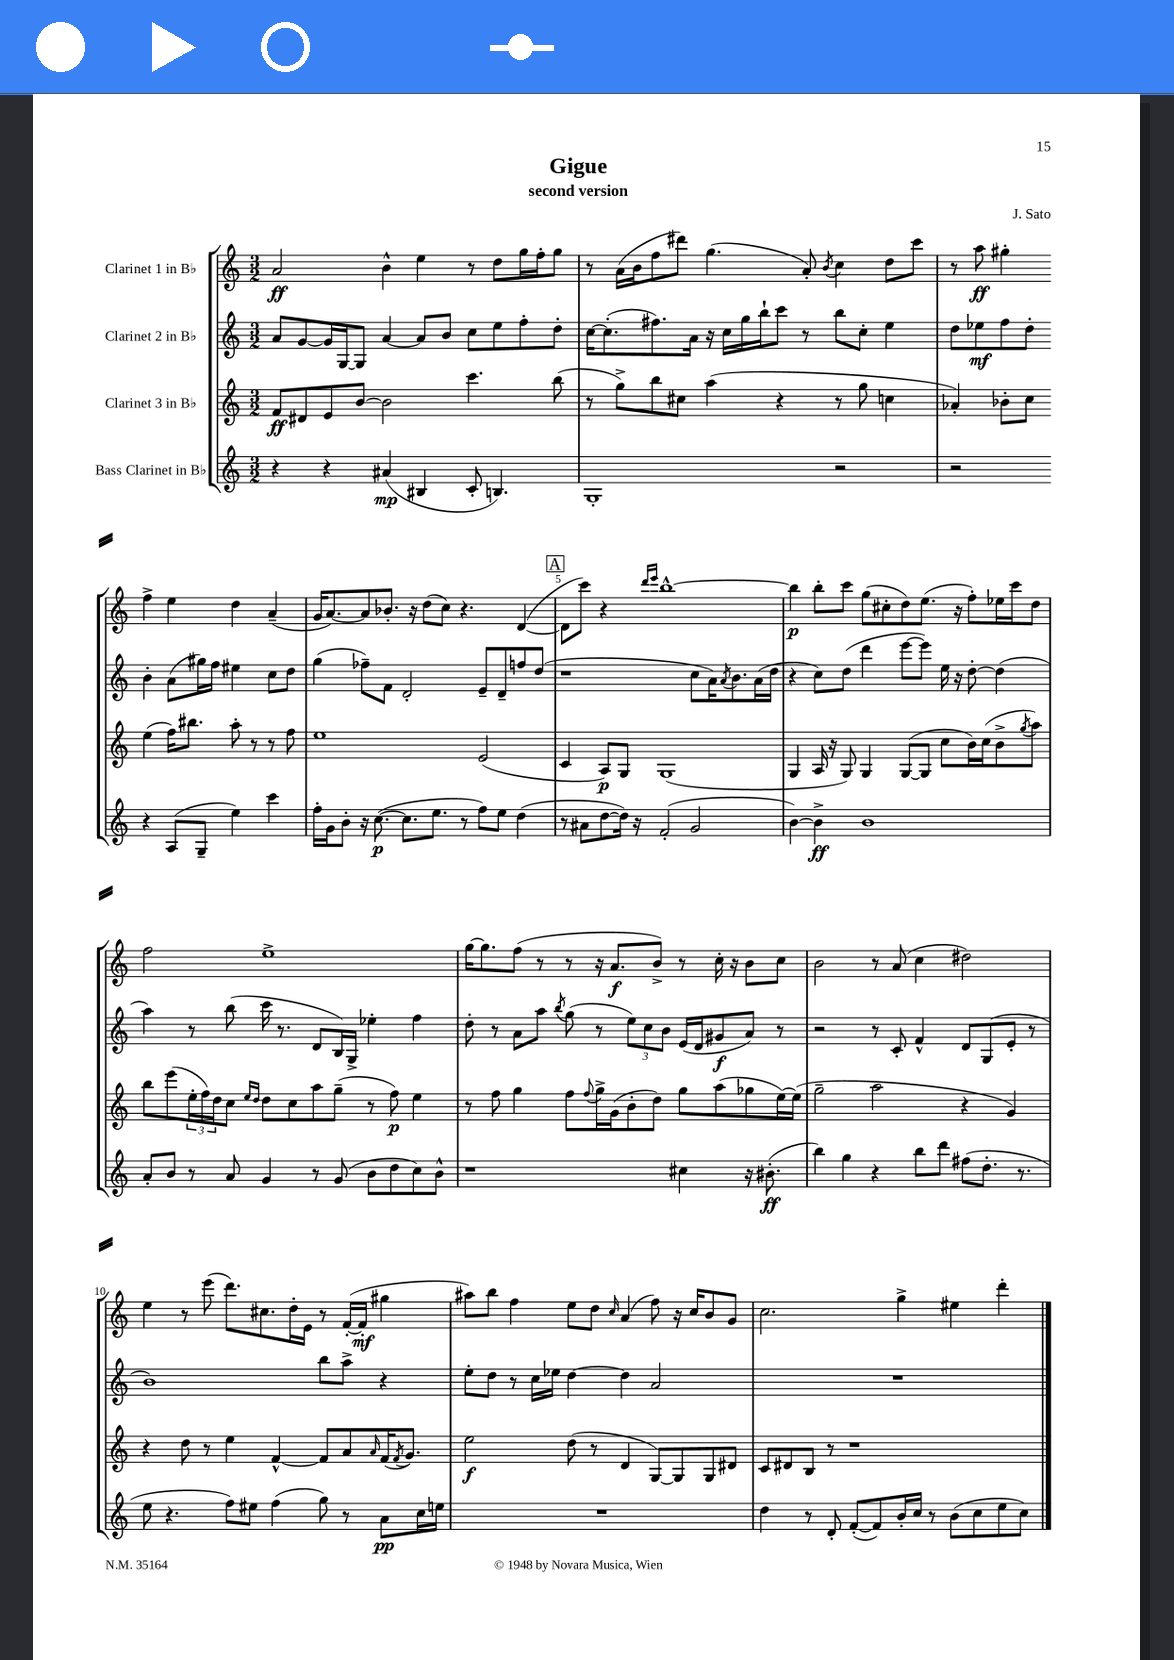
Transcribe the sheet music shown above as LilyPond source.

\header { title = "Gigue" composer = "J. Sato" subtitle = "second version" }
<<
\new StaffGroup <<
\new Staff = "s0" \with { instrumentName = "Clarinet 1 in Bb" } {
    \clef treble \key c \major \numericTimeSignature \time 3/2
    a'2\ff b'4-^ e''4 r8 d''8 g''16 f''16-. g''8 |
    r8 a'16( b'16 f''8 dis'''8) g''4.( a'8-.) \acciaccatura { b'8 } c''4 d''8 c'''8 |
    r8 a''8\ff gis''4-. f''4-> e''4 d''4 a'4--( |
    g'16 a'8.~) a'8 bes'8.-. r16 d''8( c''8) r4. d'4~( |
    \mark \markup { \box "A" } d'8 c'''8) r4 \grace { d'''16 e'''16 } b''1~-^ |
    b''4\p b''8-. c'''8 g''8( cis''8-. d''8) e''8.( r16 f''8-.) ees''16 c'''16 d''8 |
    f''2 e''1-> |
    g''16~ g''8. f''8( r8 r8 r16 a'8.\f b'8->) r8 c''16-. r16 b'8 c''8 |
    b'2 r8 a'8( c''4 dis''2) |
    e''4 r8 e'''8( d'''8.) cis''8. d''16-. e'16 r8 f'16~-.( f'16-.\mf gis''4 |
    ais''8) b''8 f''4 e''8 d''8 \grace { c''16 } a'4( f''8) r16 c''16 b'8 g'8 |
    c''2. g''4-> eis''4 d'''4-. \bar "|." |
}
\new Staff = "s1" \with { instrumentName = "Clarinet 2 in Bb" } {
    \clef treble \key c \major \numericTimeSignature \time 3/2
    a'8 g'8~ g'16 g16~ g8 a'4~ a'8 b'8 c''8 e''8 f''8-. d''8-. |
    c''16~ c''8.-.( fis''8.) a'16 r16 c''16 g''16 b''16-! c'''8 r8 b''8 c''8-. e''4 |
    d''8 ees''8\mf f''8 d''8-. b'4-. a'8( gis''16) f''16 eis''4 c''8 d''8 |
    g''4( fes''8--) f'8 d'2-. e'8-- d'8-- f''8 d''8( |
    \mark \markup { \box "A" } r1 c''8 a'16) \acciaccatura { a'8 } b'8. a'16( d''16 |
    r4 c''8) d''8( d'''4 e'''8~ e'''8) e''16 r16 d''8~-. d''4( |
    a''4) r8 b''8( c'''16 r8. d'8 b16) g16-> ees''4-. f''4 |
    d''8-. r8 a'8 a''8 \acciaccatura { b''8 } g''8( r8 \tuplet 3/2 { e''8) c''8 b'8 } e'16( d'16 gis'8\f a'8) r8 |
    r2 r8 c'8-. f'4-^ d'8 g8( e'8-. r8 |
    b'1) b''8 a''8-> r4 |
    e''8-. d''8 r8 c''16 ees''16 d''4~ d''4 a'2 |
    R1. \bar "|." |
}
\new Staff = "s2" \with { instrumentName = "Clarinet 3 in Bb" } {
    \clef treble \key c \major \numericTimeSignature \time 3/2
    f'8\ff dis'8 e'8 b'8~ b'2 c'''4. b''8( |
    r8 g''8->) b''8 cis''8 a''4( r4 r8 g''8 c''4 |
    aes'4-.) bes'8-. c''8 e''4( f''16) bis''8. a''8-. r8 r8 f''8 |
    e''1 e'2( |
    \mark \markup { \box "A" } c'4 a8\p) g8 g1( |
    g4 a16 r16 g8) g4 g8~( g8 c''8 b'16) c''16( b'8-> \acciaccatura { g''8 } a''8) |
    b''8 e'''8( \tuplet 3/2 { e''16-. f''16) d''16 } c''8 \grace { e''16 d''16 } d''8 c''8 a''8 g''8--( r8 f''8\p) e''4 |
    r8 f''8 g''4 f''8 \appoggiatura { f''8 } g''16-> g'16( b'8-. d''8) g''8 a''8( ges''8 e''16~) e''16( |
    g''2-- a''2 r4 g'4) |
    r4 d''8 r8 e''4 f'4~-^ f'8 a'8 \grace { a'16 } f'16( \acciaccatura { f'8 } g'8.) |
    e''2\f d''8( r8 d'4 g8~) g8 g8 dis'8 |
    c'8 dis'8 b8 r8 r1 \bar "|." |
}
\new Staff = "s3" \with { instrumentName = "Bass Clarinet in Bb" } {
    \clef treble \key c \major \numericTimeSignature \time 3/2
    r4 r4 ais'4\mp( bis4 c'8-. b4.) |
    g1-. r2 |
    r2 r4 a8( g8-- e''4) c'''4 |
    f''16-. g'16 b'8-. r16 c''8.~\p( c''8. e''8. r8 f''8) e''8 d''4( |
    \mark \markup { \box "A" } r8 ais'8 d''8~ d''16) r16 f'2-.( g'2 |
    b'4~) b'4->\ff b'1 |
    a'8-. b'8 r8 a'8 g'4 r8 g'8( b'8 d''8 c''8) b'8-^ |
    r1 cis''4 r16 bis'8.-.\ff( |
    b''4) g''4 r4 b''8 d'''8 fis''8( d''8.-. r8. |
    e''8 r4. f''8) eis''8 f''4( g''8) r8 a'8\pp c''16 e''16 |
    R1. |
    d''4 r8 d'8-. f'8~-.( f'8) b'16-. c''16 r8 b'8( c''8 e''8 c''8) \bar "|." |
}
>>
>>
\layout { \context { \Score \override BarNumber.break-visibility = ##(#f #t #t) barNumberVisibility = #(every-nth-bar-number-visible 5) } }
